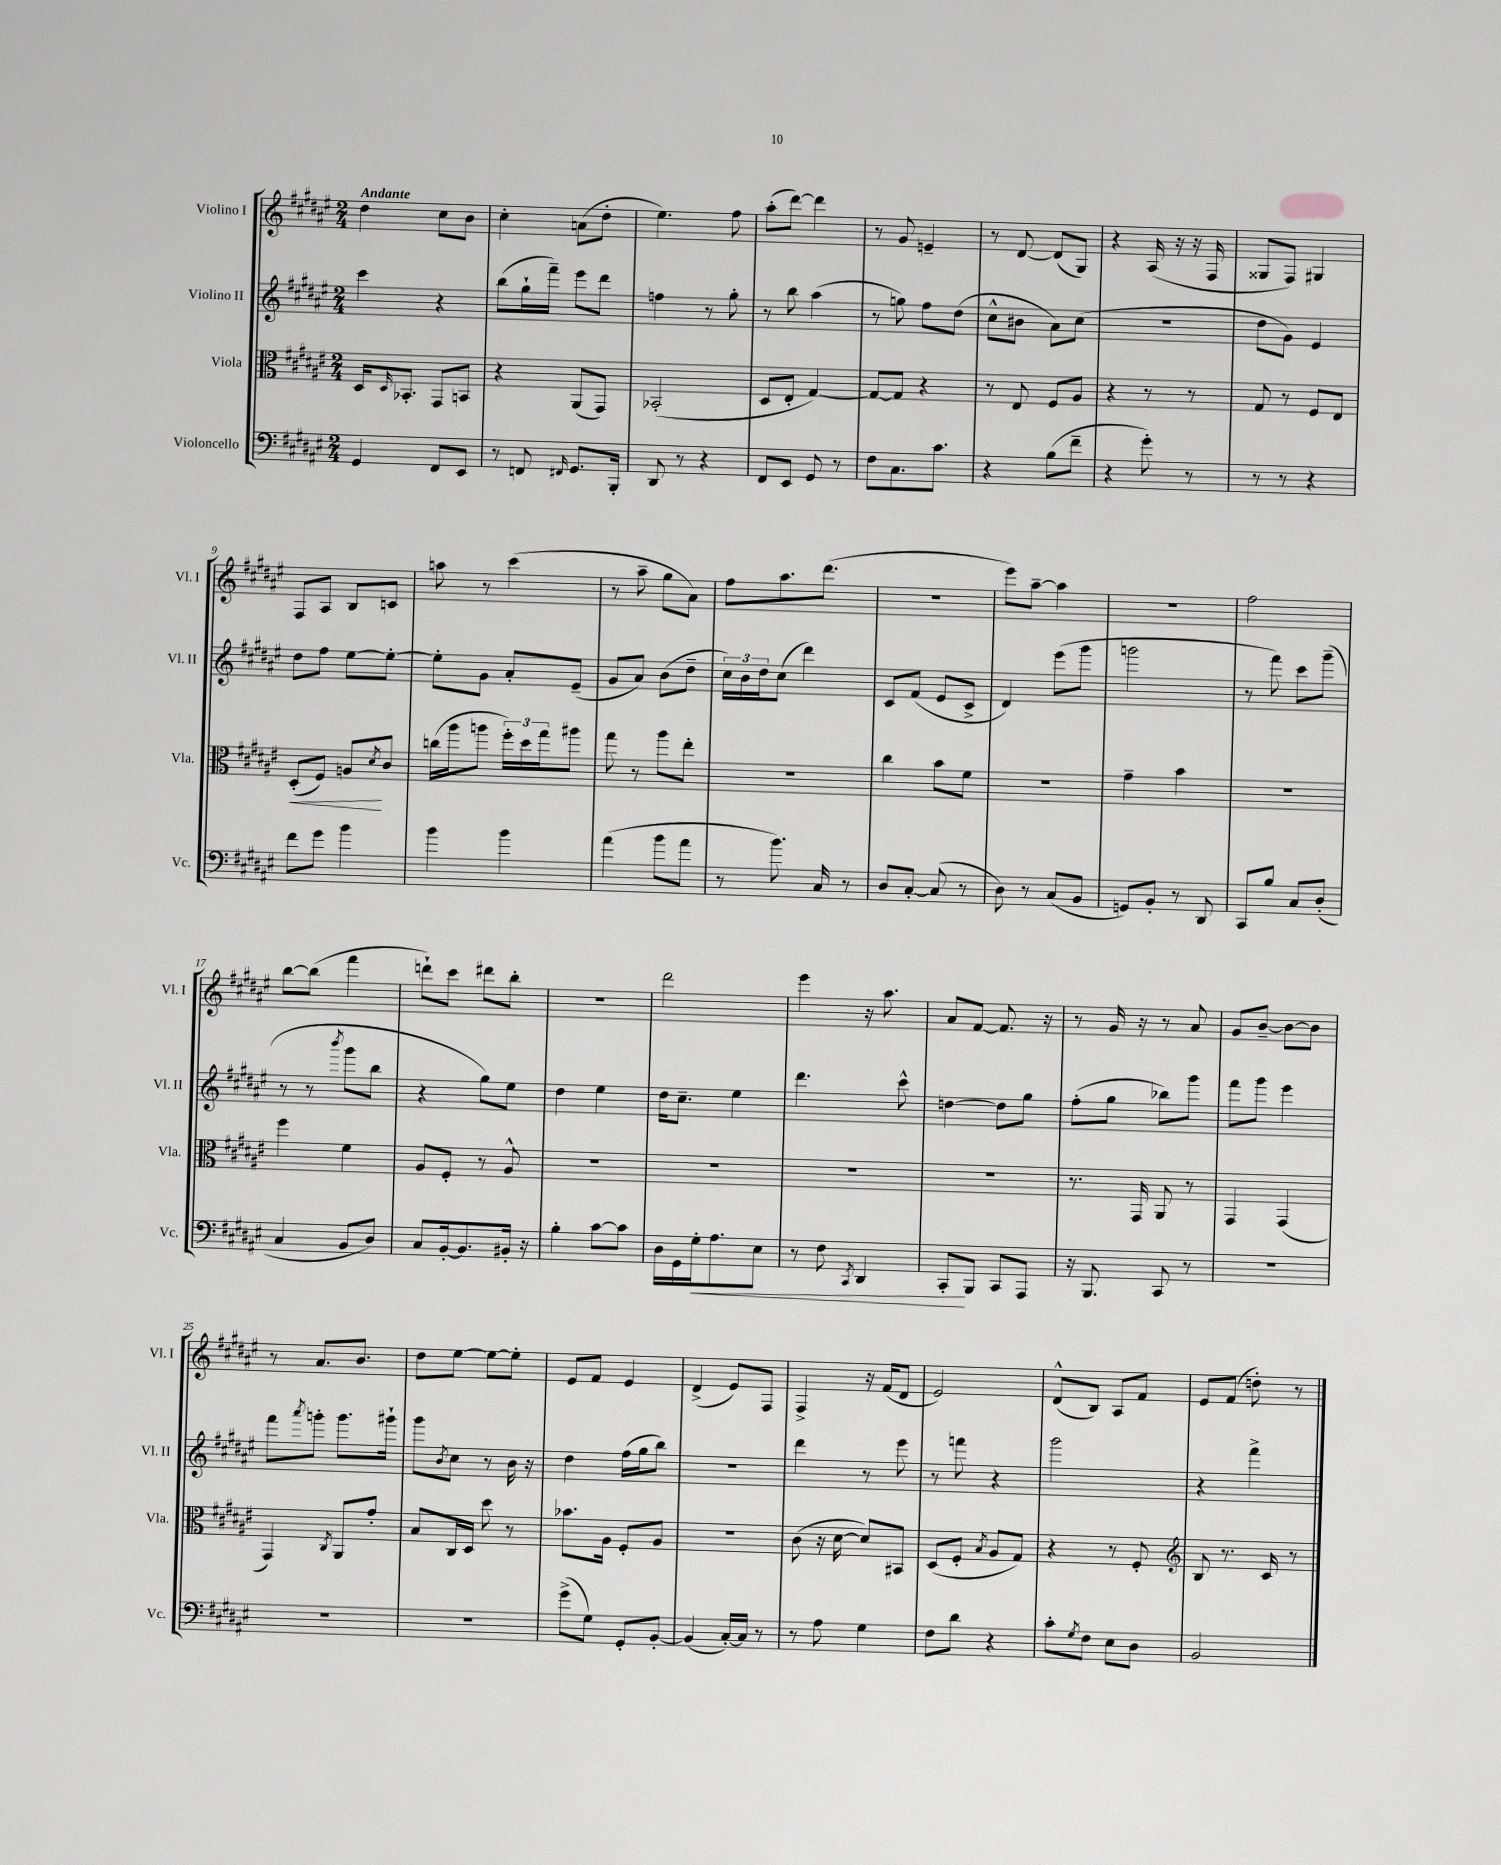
<<
\new StaffGroup <<
\new Staff = "s0" \with { instrumentName = "Violino I" shortInstrumentName = "Vl. I" } {
    \clef treble \key fis \major \numericTimeSignature \time 2/4 \tempo "Andante"
    dis''4 cis''8 b'8 |
    cis''4-. a'8( dis''8-. |
    eis''4.) fis''8 |
    ais''8-.( dis'''8~) dis'''4 |
    r8 gis'8 e'4-- |
    r8 dis'8~ dis'8( gis8) |
    r4 ais16( r16 r16 fis16 |
    gisis8 fis8) gis4 |
    fis8 ais8 b8 c'8 |
    a''8 r8 cis'''4( |
    r8 ais''8-- gis''8 ais'8) |
    fis''8 ais''8. dis'''8.( |
    r2 |
    eis'''8) ais''8~-- ais''4 |
    r2 |
    fis''2 |
    b''8~ b''8( fis'''4 |
    d'''8-!) cis'''8 dis'''8 b''8-. |
    R2 |
    dis'''2 |
    eis'''4 r16 ais''8. |
    ais'8 fis'8~ fis'8. r16 |
    r8 gis'16 r16 r8 ais'8 |
    gis'8 b'8~-- b'8~ b'8 |
    r8 ais'8. b'8. |
    dis''8 eis''8~ eis''8~ eis''8-. |
    eis'8 fis'8 eis'4 |
    dis'4->( eis'8) fis8 |
    fis4-> r16 fis'16( dis'8 |
    eis'2) |
    dis'8-^( b8) ais8 fis'8 |
    eis'8 fis'8( d''8-.) r8 \bar "|." |
}
\new Staff = "s1" \with { instrumentName = "Violino II" shortInstrumentName = "Vl. II" } {
    \clef treble \key fis \major \numericTimeSignature \time 2/4
    cis'''4 r4 |
    b''8( gis''16-! fis'''16--) eis'''8 dis'''8 |
    f''4 r8 gis''8-. |
    r8 b''8 ais''4( |
    r8 g''8) fis''8 dis''8( |
    cis''8-^ bis'8 ais'8) cis''8( |
    R2 |
    dis''8 gis'8) eis'4 |
    dis''8 fis''8 eis''8~ eis''8~-. |
    eis''8-. gis'8 ais'8-. eis'8--( |
    gis'8 ais'8) b'8( dis''8-- |
    \tuplet 3/2 { cis''16) b'16 dis''16 } cis''8( dis'''4) |
    cis'8 fis'8( eis'8 cis'8-> |
    dis'4) eis'''8( gis'''8 |
    g'''2 |
    r8 fis'''8) cis'''8 gis'''8--( |
    r8 r8 \acciaccatura { b'''8 } gis'''8 b''8 |
    r4 gis''8) eis''8 |
    dis''4 eis''4 |
    dis''16 cis''8.-- eis''4 |
    dis'''4. cis'''8-^ |
    d''4~ d''8 gis''8 |
    fis''8-.( gis''8 bes''8) gis'''8 |
    fis'''8 gis'''8 eis'''4 |
    fis'''8 \acciaccatura { ais'''8 } g'''8-. g'''8. gis'''16-! |
    gis'''8 \acciaccatura { b'8 } cis''8 r8 b'16 r16 |
    dis''4 fis''16( gis''16 b''8) |
    r2 |
    dis'''4 r8 eis'''8 |
    r8 f'''8 r4 |
    gis'''2 |
    r4 fis'''4-> \bar "|." |
}
\new Staff = "s2" \with { instrumentName = "Viola" shortInstrumentName = "Vla." } {
    \clef alto \key fis \major \numericTimeSignature \time 2/4
    dis16 \grace { dis16 } bes,8.-. gis,8 b,8 |
    r4 ais,8( gis,8) |
    bes,2-.( |
    dis8 eis8-. gis4~) |
    gis8~ gis8 r4 |
    r8 eis8 fis8 ais8 |
    r4 r8 r8 |
    gis8 r8 fis8 eis8 |
    dis8-.\<( fis8) a8\! \acciaccatura { dis'8 } cis'8 |
    c''16( ais''16 a''8 \tuplet 3/2 { fis''16-.) dis''16 gis''16 } ais''8 |
    gis''8 r8 ais''8 eis''8-. |
    R2 |
    cis''4 b'8 fis'8 |
    R2 |
    gis'4-- b'4 |
    R2 |
    fis''4 fis'4 |
    ais8 fis8-. r8 ais8-^ |
    R2 |
    R2 |
    R2 |
    R2 |
    r8. gis,16 ais,8 r8 |
    gis,4 gis,4( |
    gis,4) \acciaccatura { cis8 } ais,8 gis'8-. |
    b8 cis16 dis16 dis''8 r8 |
    bes'8. ais16 fis8-. ais8 |
    r2 |
    cis'8( r16 dis'16~ dis'8) bis,8 |
    dis8( fis8-. \acciaccatura { b8 } ais8 gis8) |
    r4 r8 fis8-. |
    \clef treble b8 r8. cis'16 r8 \bar "|." |
}
\new Staff = "s3" \with { instrumentName = "Violoncello" shortInstrumentName = "Vc." } {
    \clef bass \key fis \major \numericTimeSignature \time 2/4
    gis,4 fis,8 eis,8 |
    r8 f,8 \grace { fis,16 } gis,8. b,,16-. |
    dis,8 r8 r4 |
    fis,8 eis,8 gis,8 r8 |
    fis8 cis8. cis'8. |
    r4 b8( fis'8-- |
    r4 gis'8-.) r8 |
    r8 r8 r4 |
    fis'8 gis'8 b'4 |
    b'4 b'4 |
    ais'4( b'8 ais'8 |
    r8 b'8.) cis16 r8 |
    dis8 cis8~-. cis8( r8 |
    dis8) r8 cis8( b,8 |
    g,8) b,8-. r8 dis,8 |
    cis,8 b8 cis8 dis8-.( |
    cis4 b,8 dis8) |
    cis8 b,16~-. b,8. bis,16-. r16 |
    b4-. cis'8~ cis'8 |
    dis16 gis,16 gis16-.\< ais8. eis8 |
    r8 fis8 \acciaccatura { cis,8 } dis,4 |
    cis,8-.\! b,,8 cis,8 ais,,8 |
    r16 b,,8. cis,8 r8 |
    R2 |
    R2 |
    R2 |
    gis'8->( gis8) gis,8-. b,8~-. |
    b,4( cis16~-.) cis16 r8 |
    r8 ais8 gis4 |
    fis8 dis'8 r4 |
    cis'8-. \acciaccatura { gis8 } fis8 eis8 dis8 |
    b,2 \bar "|." |
}
>>
>>
